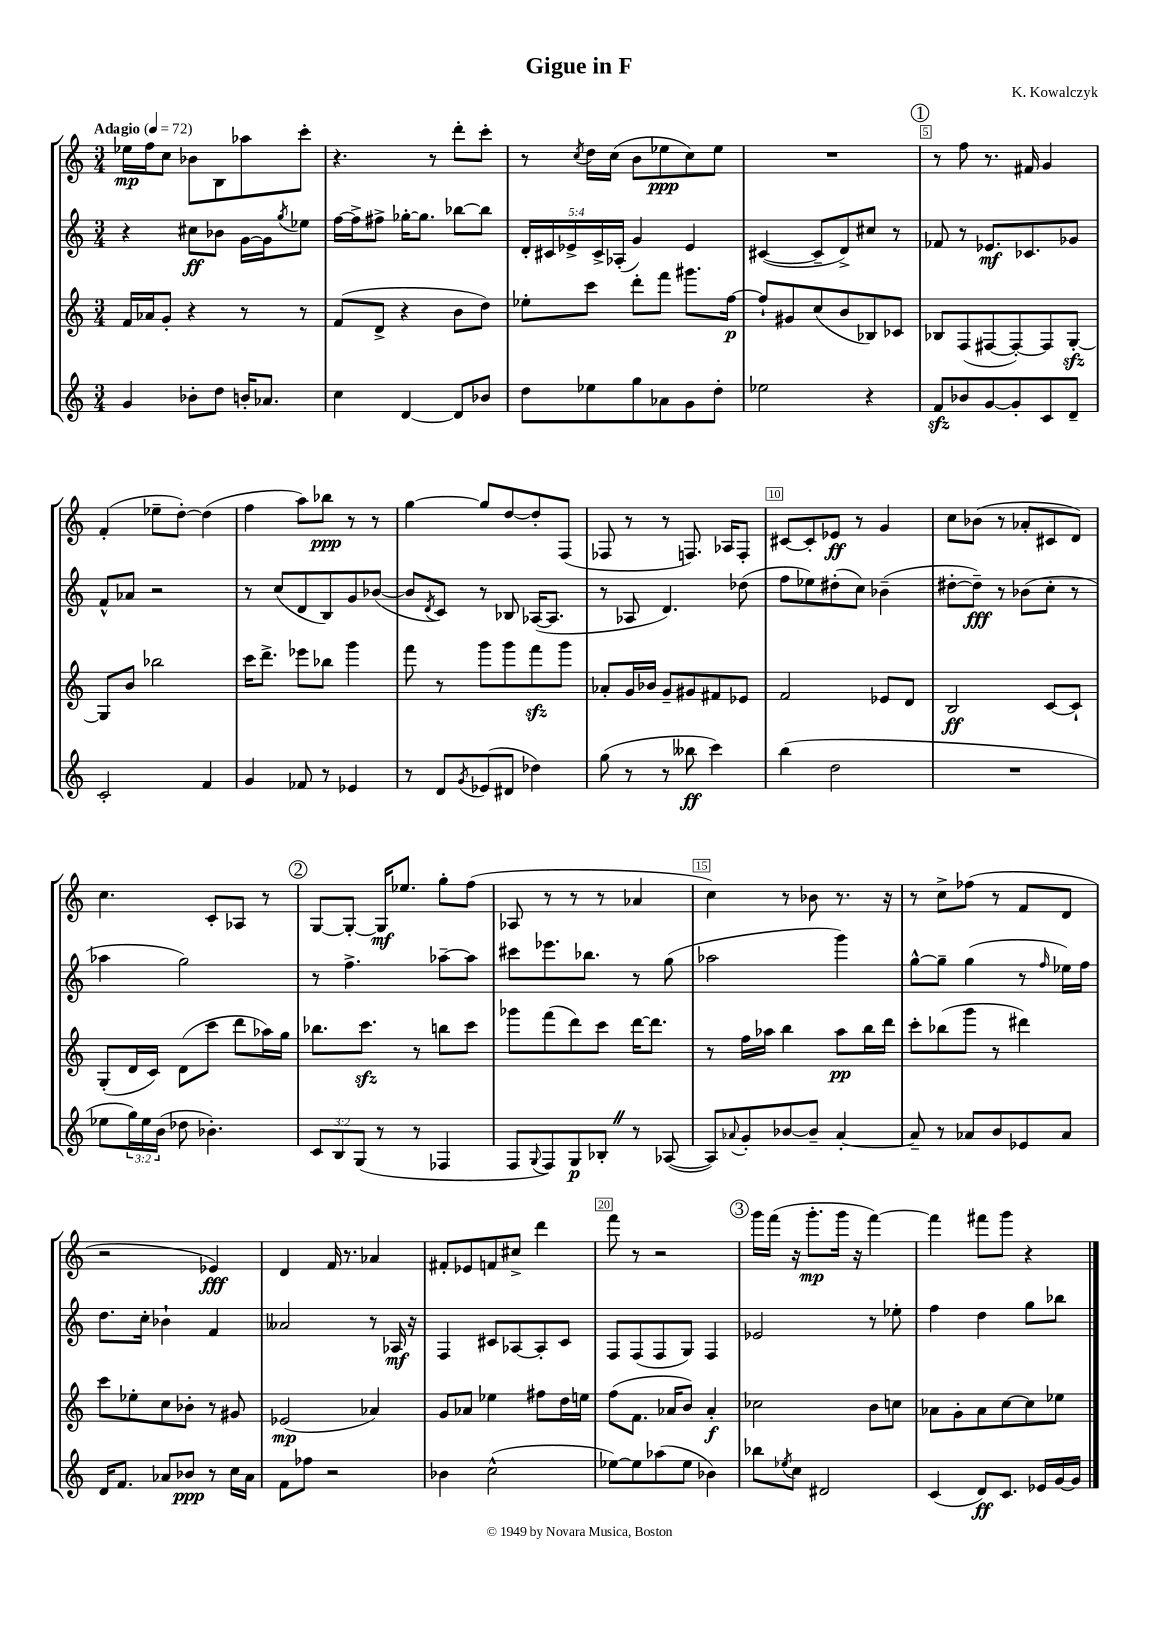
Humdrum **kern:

**kern	**dynam	**kern	**dynam	**kern	**dynam	**kern	**dynam
*part4	*part4	*part3	*part3	*part2	*part2	*part1	*part1
*staff4	*staff4	*staff3	*staff3	*staff2	*staff2	*staff1	*staff1
*clefG2	*	*clefG2	*	*clefG2	*	*clefG2	*
*k[]	*	*k[]	*	*k[]	*	*k[]	*
*M3/4	*	*M3/4	*	*M3/4	*	*M3/4	*
*MM72	*	*MM72	*	*MM72	*	*MM72	*
=1	=1	=1	=1	=1	=1	=1	=1
!	!	!	!	!	!	!LO:TX:a:B:t=Adagio	!
4g/	.	16f/LL	.	4r	.	16ee-X\LL	mp
.	.	16a-X/J	.	.	.	16ff\J	.
.	.	8g'/J	.	.	.	8cc\J	.
8b-X'\L	.	4r	.	8cc#X\L	ff	8b-X\L	.
8dd\J	.	.	.	8b-X\J	.	8B\	.
16bn'/KL	.	8r	.	[16g\LL	.	8aa-X\	.
8.a-X/J	.	.	.	16g\J]	.	.	.
.	.	.	.	8qgg/	.	.	.
.	.	8r	.	8ee-X\J	.	8ccc'\J	.
=2	=2	=2	=2	=2	=2	=2	=2
4cc\	.	(8f/L	.	[16ff\LL	.	4.r	.
.	.	.	.	16ff^\J]	.	.	.
.	.	8d^/J	.	8ff#X^\J	.	.	.
[4d/	.	4r	.	[16gg-X'\KL	.	.	.
.	.	.	.	8.gg-\J]	.	.	.
.	.	.	.	.	.	8r	.
8d/L]	.	8b\L	.	[8bb-X\L	.	8ddd'\L	.
8b-X/J	.	8dd\J)	.	8bb-\J]	.	8ccc'\J	.
=3	=3	=3	=3	=3	=3	=3	=3
8dd\L	.	8ee-X'\L	.	20d'/LL	.	8r	.
.	.	.	.	20c#X/	.	.	.
.	.	.	.	20e-X^/	.	.	.
.	.	.	.	.	.	8qcc/	.
8ee-X\	.	8ccc\J	.	.	.	16dd\LL	.
.	.	.	.	20c#^/	.	.	.
.	.	.	.	.	.	(16cc\JJ	.
.	.	.	.	(20A-X'/JJ	.	.	.
8gg\	.	8ddd'\L	.	4g/)	.	8b\L	.
8a-X\	.	8fff\J	.	.	.	8ee-X\	ppp
8g\	.	8.ggg#X\L	.	4e-/	.	8cc\)	.
8dd'\J	.	.	.	.	.	8ee-\J	.
.	.	[16ff\Jk	p	.	.	.	.
=4	=4	=4	=4	=4	=4	=4	=4
2ee-X\	.	8ff`/L]	.	([4c#X/	.	2.r	.
.	.	8g#X/	.	.	.	.	.
.	.	(8cc/	.	8c#~/L]	.	.	.
.	.	8b/	.	8d^/)	.	.	.
4r	.	8B-X/)	.	8cc#X/J	.	.	.
.	.	8c-X/J	.	8r	.	.	.
!!LO:REH:place=s1:t=1
=5	=5	=5	=5	=5	=5	=5	=5
8fzz/L	.	8B-X/L	.	8f-X/	.	8r	.
8b-X/	.	(8F/	.	8r	.	8ff\	.
[8g/	.	[8F#X/	.	8.e-X/L	mf	8.r	.
8g'/]	.	8F#'/_)	.	.	.	.	.
.	.	.	.	8.c-X/	.	16f#X/	.
8c/	.	8F#/]	.	.	.	4g/	.
8d~/J	.	[8Gzz'/J	.	8g-X/J	.	.	.
!!LO:LB:g=z
=6	=6	=6	=6	=6	=6	=6	=6
2c'/	.	8G/L]	.	8f^^/L	.	(4f'/	.
.	.	8b/J	.	8a-X/J	.	.	.
.	.	2bb-X\	.	2r	.	8ee-X~\L	.
.	.	.	.	.	.	[8dd'\J)	.
4f/	.	.	.	.	.	(4dd\]	.
=7	=7	=7	=7	=7	=7	=7	=7
4g/	.	16ccc\KL	.	8r	.	4ff\	.
.	.	8.ddd^\J	.	.	.	.	.
.	.	.	.	(8cc/L	.	.	.
8f-X/	.	8eee-X\L	.	8d/	.	8aa\L)	.
8r	.	8bb-X\J	.	8B/)	.	8bb-X\J	ppp
4e-X/	.	4ggg\	.	8g/	.	8r	.
.	.	.	.	([8b-X/J	.	8r	.
=8	=8	=8	=8	=8	=8	=8	=8
8r	.	8fff\	.	8b-/L]	.	[4gg\	.
.	.	.	.	8qd/	.	.	.
8d/L	.	8r	.	8c/J)	.	.	.
8qg/	.	.	.	.	.	.	.
(8e-X/	.	8ggg\L	.	8r	.	8gg/L]	.
8d#X/J	.	8ggg\	.	8B-X/	.	[8dd/	.
4dd-X\)	.	8fffzz\	.	([16A-X/KL	.	8dd'/]	.
.	.	.	.	8.A-/J]	.	.	.
.	.	8ggg\J	.	.	.	(8F/J	.
=9	=9	=9	=9	=9	=9	=9	=9
(8gg\	.	8a-X'/L	.	8r	.	8F-X/	.
8r	.	16g/L	.	8A-X/	.	8r	.
.	.	16b-X/JJ	.	.	.	.	.
8r	.	8g~/L	.	4.d/)	.	8r	.
8bb--X\	ff	8g#X/	.	.	.	8.Fn/)	.
4ccc\)	.	8f#X/	.	.	.	.	.
.	.	.	.	.	.	16A-X/KL	.
.	.	8e-X/J	.	(8dd-X\	.	8F'/J	.
=10	=10	=10	=10	=10	=10	=10	=10
(4bb\	.	2f/	.	8ff\L	.	[8c#X/L	.
.	.	.	.	8ee-X\)	.	8c#'/]	.
2dd\	.	.	.	(8dd#X'\	.	8e-X/J	ff
.	.	.	.	8cc\J)	.	8r	.
.	.	8e-X/L	.	(4b-X~\	.	4g/	.
.	.	8d/J	.	.	.	.	.
=11	=11	=11	=11	=11	=11	=11	=11
2.r	.	2B/	ff	[8dd#X'\L	.	8cc\L	.
.	.	.	.	8dd#~\J])	fff	(8b-X\J	.
.	.	.	.	8r	.	8r	.
.	.	.	.	(8b-X\L	.	8a-X'/L	.
.	.	[8c/L	.	8cc'\J	.	8c#X/	.
.	.	8c`/J]	.	8r	.	8d/J)	.
!!LO:LB:g=z
=12	=12	=12	=12	=12	=12	=12	=12
8ee-X\L	.	(8G'/L	.	4aa-X\	.	4.cc\	.
24gg\L)	.	16d/L	.	.	.	.	.
24ee-\	.	.	.	.	.	.	.
.	.	16c/JJ)	.	.	.	.	.
(24b\JJ	.	.	.	.	.	.	.
8dd-X\	.	(8d\L	.	2gg\)	.	.	.
4.b-X'\)	.	8ccc\J	.	.	.	8c'/L	.
.	.	8ddd\L	.	.	.	8A-X/J	.
.	.	16aa-X\L)	.	.	.	8r	.
.	.	16gg\JJ	.	.	.	.	.
!!LO:REH:place=s1:t=2
=13	=13	=13	=13	=13	=13	=13	=13
12c/L	.	8.bb-X\L	.	8r	.	[8G/L	.
12B/	.	.	.	.	.	.	.
.	.	.	.	4.ff^\	.	8G'/J_	.
(12G/J	.	.	.	.	.	.	.
.	.	8.ccczz\J	.	.	.	.	.
8r	.	.	.	.	.	16G/KL]	mf
.	.	.	.	.	.	8.ee-X/J	.
8r	.	8r	.	.	.	.	.
4F-X/	.	8bbn\L	.	[8aa-X~\L	.	8gg'\L	.
.	.	8ccc\J	.	8aa-\J]	.	(8ff\J	.
=14	=14	=14	=14	=14	=14	=14	=14
8F/L	.	8ggg-X\L	.	8ccc#X\L	.	8A-X/	.
8qqG/	.	.	.	.	.	.	.
8F/)	.	(8fff\	.	8.eee-X\	.	8r	.
8G/	p	8ddd\)	.	.	.	8r	.
.	.	.	.	8.bb-X\J	.	.	.
8B-X'Z/J	.	8ccc\J	.	.	.	8r	.
8r	.	[16ddd\KL	.	8r	.	4a-X/	.
.	.	8.ddd\J]	.	.	.	.	.
([8A-X/	.	.	.	(8gg\	.	.	.
=15	=15	=15	=15	=15	=15	=15	=15
8A-/L])	.	8r	.	2aa-X\	.	4cc\)	.
8qqa-X/	.	.	.	.	.	.	.
8g'/	.	16ff\LL	.	.	.	.	.
.	.	16aa-X\JJ	.	.	.	.	.
[8b-X/	.	4bb\	.	.	.	8r	.
8b-~/J]	.	.	.	.	.	8b-X\	.
[4a-'/	.	8aa-\L	pp	4ggg\)	.	8.r	.
.	.	16bb\L	.	.	.	.	.
.	.	16ddd\JJ	.	.	.	16r	.
=16	=16	=16	=16	=16	=16	=16	=16
8a-~/]	.	8ccc'\L	.	[8gg^^\L	.	8r	.
8r	.	(8bb-X\	.	8gg~\J]	.	8cc^\L	.
8a-X/L	.	8ggg\J	.	(4gg\	.	(8ff-X\J	.
8b/	.	8r	.	.	.	8r	.
8e-X/	.	4ddd#X\)	.	8r	.	8f/L	.
.	.	.	.	16qqff/	.	.	.
8a-/J	.	.	.	16ee-X\LL)	.	8d/J	.
.	.	.	.	16ff\JJ	.	.	.
!!LO:LB:g=z
=17	=17	=17	=17	=17	=17	=17	=17
16d/KL	.	8ccc\L	.	8.dd\L	.	2r	.
8.f/J	.	.	.	.	.	.	.
.	.	8ee-X'\	.	.	.	.	.
.	.	.	.	16cc'\Jk	.	.	.
8a-X/L	.	8cc\	.	4b-X`\	.	.	.
8b-X/J	ppp	8b-X'\J	.	.	.	.	.
8r	.	8r	.	4f/	.	4e-X/)	fff
16cc\LL	.	8g#X/	.	.	.	.	.
16a-\JJ	.	.	.	.	.	.	.
=18	=18	=18	=18	=18	=18	=18	=18
8f\L	.	(2e-X/	mp	2a--X/	.	4d/	.
8ff-X\J	.	.	.	.	.	.	.
2r	.	.	.	.	.	16f/	.
.	.	.	.	.	.	8.r	.
.	.	4a-X/)	.	8r	.	4a-X/	.
.	.	.	.	16A-X/	mf	.	.
.	.	.	.	16r	.	.	.
=19	=19	=19	=19	=19	=19	=19	=19
4b-X\	.	8g/L	.	4F/	.	8f#X'/L	.
.	.	8a-X/J	.	.	.	8e-X/	.
(2cc^^\	.	4ee-X\	.	8c#X/L	.	8fn/	.
.	.	.	.	[8A-X/	.	8cc#X^/J	.
.	.	8ff#X\L	.	8A-'/]	.	4ddd\	.
.	.	16dd\L	.	8c#/J	.	.	.
.	.	16een\JJ	.	.	.	.	.
=20	=20	=20	=20	=20	=20	=20	=20
[8ee-X\L)	.	(8ff\L	.	8F/L	.	8fff\	.
8ee-\]	.	8.f\J	.	(8F/	.	8r	.
(8aa-X\	.	.	.	8F/	.	2r	.
.	.	16a-X/KL	.	.	.	.	.
8ee-\J	.	8b/J)	.	8G/J)	.	.	.
4b-X\)	.	4a-'/	f	4F/	.	.	.
!!LO:REH:place=s1:t=3
=21	=21	=21	=21	=21	=21	=21	=21
8bb-X\L	.	2cc-X\	.	2e-X/	.	16ggg\LL	.
.	.	.	.	.	.	(16fff\JJ	.
8qee-X/	.	.	.	.	.	.	.
8cc\J	.	.	.	.	.	16r	.
.	.	.	.	.	.	8.ggg'\L	mp
2d#X/	.	.	.	.	.	.	.
.	.	.	.	.	.	16ggg\Jk	.
.	.	.	.	.	.	16r	.
.	.	8b\L	.	8r	.	[4fff\)	.
.	.	8ccn\J	.	8ee-X'\	.	.	.
=22	=22	=22	=22	=22	=22	=22	=22
(4c/	.	8a-X\L	.	4ff\	.	4fff\]	.
.	.	8g'\	.	.	.	.	.
8d/L)	ff	8a-\	.	4dd\	.	8fff#X\L	.
8.c/J	.	[8cc\	.	.	.	8ggg\J	.
.	.	8cc\]	.	8gg\L	.	4r	.
16e-X/LL	.	.	.	.	.	.	.
[16g/	.	8ee-X\J	.	8bb-X\J	.	.	.
16g/JJ]	.	.	.	.	.	.	.
==	==	==	==	==	==	==	==
*-	*-	*-	*-	*-	*-	*-	*-
